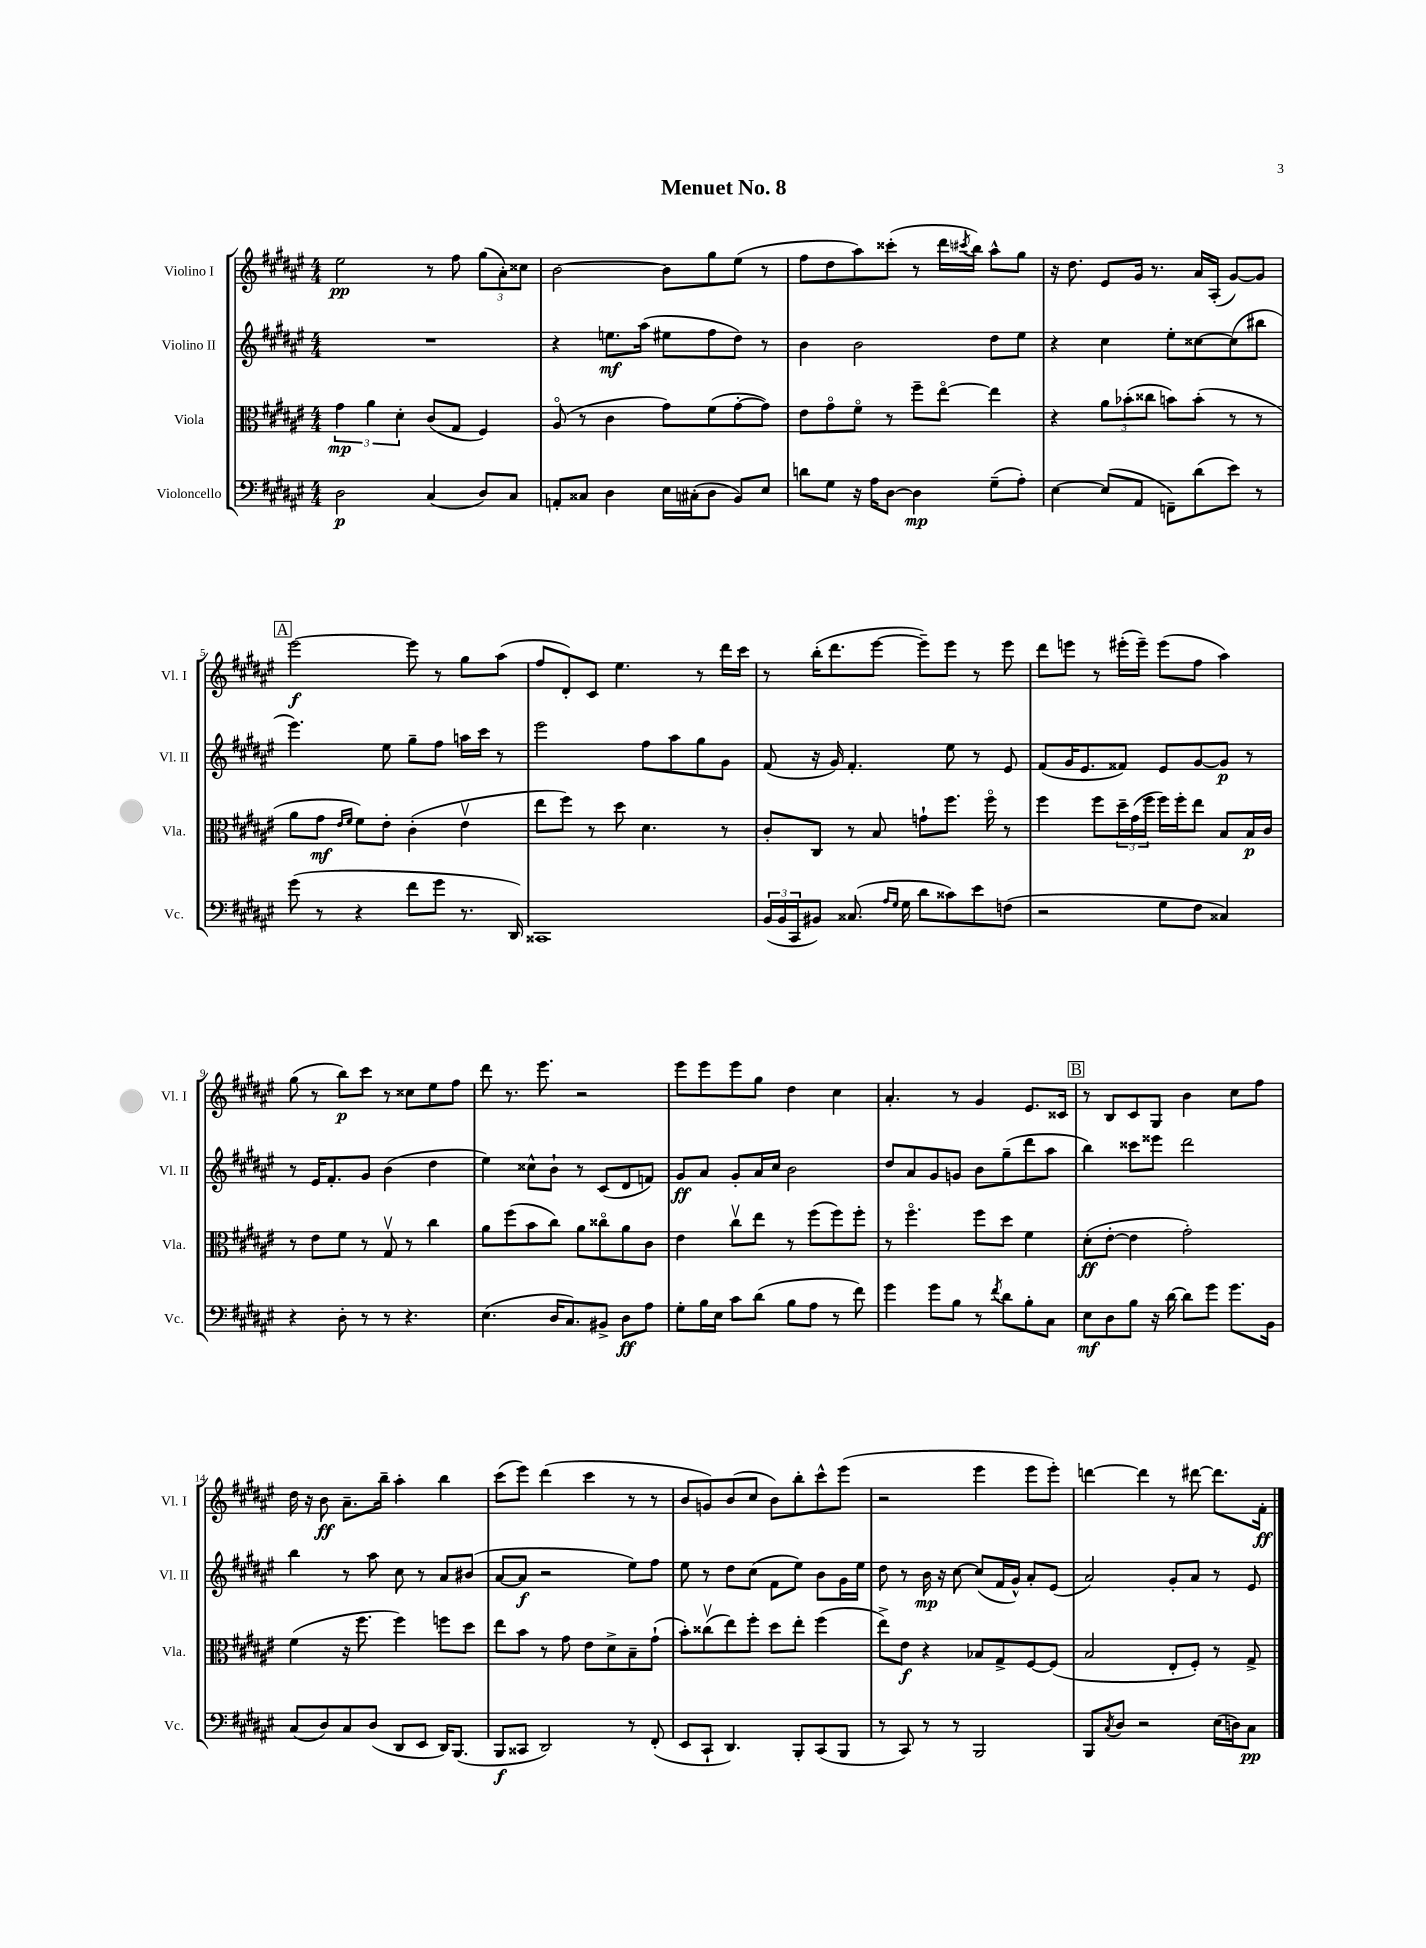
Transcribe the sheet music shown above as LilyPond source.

\header { title = "Menuet No. 8" }
<<
\new StaffGroup <<
\new Staff = "s0" \with { instrumentName = "Violino I" shortInstrumentName = "Vl. I" } {
    \clef treble \key fis \major \numericTimeSignature \time 4/4
    eis''2\pp r8 fis''8 \tuplet 3/2 { gis''8( ais'8-.) cisis''8 } |
    b'2~ b'8 gis''8 eis''8( r8 |
    fis''8 dis''8 ais''8) cisis'''8-.( r8 dis'''16 \acciaccatura { cis'''8 } b''16) ais''8-^ gis''8 |
    r16 dis''8. eis'8 gis'16 r8. ais'16 ais16-.( gis'8~) gis'8 |
    \mark \markup { \box "A" } eis'''2~\f eis'''8 r8 gis''8 ais''8( |
    fis''8 dis'8-.) cis'8 eis''4. r8 dis'''16 cis'''16 |
    r8 b''16-.( dis'''8. eis'''8~ eis'''8--) eis'''8 r8 eis'''8 |
    dis'''8 e'''8 r8 eis'''16-.( eis'''16--) eis'''8( fis''8 ais''4) |
    gis''8( r8 b''8\p) cis'''8 r8 cisis''8 eis''8 fis''8 |
    dis'''8 r8. eis'''8. r2 |
    eis'''8 eis'''8 eis'''8 gis''8 dis''4 cis''4 |
    ais'4.-. r8 gis'4 eis'8. cisis'16 |
    \mark \markup { \box "B" } r8 b8 cis'8 gis8 b'4 cis''8 fis''8 |
    dis''16 r16 b'8\ff ais'8.-- b''16-- ais''4-. b''4 |
    cis'''8( eis'''8) dis'''4( cis'''4 r8 r8 |
    b'8 g'8) b'8( cis''8 b'8) b''8-. cis'''8-^ eis'''8( |
    r2 eis'''4 eis'''8 eis'''8-.) |
    d'''4~ d'''4 r8 dis'''8~ dis'''8. fis'16-.\ff \bar "|." |
}
\new Staff = "s1" \with { instrumentName = "Violino II" shortInstrumentName = "Vl. II" } {
    \clef treble \key fis \major \numericTimeSignature \time 4/4
    R1 |
    r4 e''8.\mf ais''16( eis''8 fis''8 dis''8) r8 |
    b'4 b'2 dis''8 eis''8 |
    r4 cis''4 eis''8-. cisis''8~ cisis''8( bis''8 |
    \mark \markup { \box "A" } eis'''4.) eis''8 gis''8-- fis''8 a''16 cis'''16 r8 |
    eis'''2 fis''8 ais''8 gis''8 gis'8 |
    fis'8( r16 gis'16) fis'4.-. eis''8 r8 eis'8 |
    fis'8( gis'16 eis'8. fisis'8) eis'8 gis'8~ gis'8\p r8 |
    r8 eis'16 fis'8.-. gis'8 b'4( dis''4 |
    eis''4) cisis''8-^ b'8-! r8 cis'8( dis'8 f'8) |
    gis'8\ff ais'8 gis'8-. ais'16 cis''16 b'2 |
    dis''8 ais'8 gis'8 g'8 b'8 gis''8--( dis'''8 ais''8 |
    \mark \markup { \box "B" } b''4) cisis'''8 eisis'''8 dis'''2 |
    b''4 r8 ais''8 cis''8 r8 ais'8 bis'8( |
    ais'8~ ais'8\f r2 eis''8) fis''8 |
    eis''8 r8 dis''8 cis''8( fis'8 eis''8) b'8 gis'16 eis''16 |
    dis''8 r8 b'16\mp r16 cis''8~ cis''8( fis'16 gis'16-^) ais'8-. eis'8( |
    ais'2) gis'8-. ais'8 r8 eis'8 \bar "|." |
}
\new Staff = "s2" \with { instrumentName = "Viola" shortInstrumentName = "Vla." } {
    \clef alto \key fis \major \numericTimeSignature \time 4/4
    \tuplet 3/2 { gis'4\mp ais'4 dis'4-. } cis'8( gis8 fis4) |
    ais8\flageolet( r8 cis'4 gis'8) fis'8( gis'8~-. gis'8) |
    eis'8 gis'8\flageolet fis'8\flageolet r8 fis''8-- eis''8~\flageolet eis''4 |
    r4 \tuplet 3/2 { ais'8 bes'8-.( cisis''8 } b'8) b'8-.( r8 r8 |
    \mark \markup { \box "A" } ais'8 gis'8\mf \grace { eis'16 fis'16 } fis'8) eis'8-. cis'4-.( eis'4\upbow |
    eis''8 fis''8) r8 dis''8 dis'4. r8 |
    cis'8-. cis8 r8 b8 g'8-! fis''8. fis''16\flageolet r8 |
    fis''4 fis''8 \tuplet 3/2 { dis''16-- gis'16( fis''16 } fis''16) fis''16-. eis''8 b8 b16\p cis'16 |
    r8 eis'8 fis'8 r8 gis8\upbow r8 cis''4 |
    ais'8 fis''8( b'8 cis''8) ais'8 cisis''8\flageolet ais'8 cis'8 |
    eis'4 cis''8\upbow eis''8 r8 fis''8( fis''8) fis''8-. |
    r8 fis''4.\flageolet fis''8 dis''8 fis'4 |
    \mark \markup { \box "B" } dis'8-.\ff( eis'8~-. eis'4 gis'2-.) |
    fis'4( r16 fis''8. fis''4) f''8 dis''8 |
    eis''8 b'8 r8 gis'8 eis'8 dis'8-> b8-- gis'8-!( |
    b'8-.) cisis''8\upbow( eis''8) fis''8-. dis''8 eis''8-. fis''4( |
    eis''8->) eis'8\f r4 bes8 gis8-> fis8~ fis8( |
    b2 eis8-. fis8-.) r8 gis8-> \bar "|." |
}
\new Staff = "s3" \with { instrumentName = "Violoncello" shortInstrumentName = "Vc." } {
    \clef bass \key fis \major \numericTimeSignature \time 4/4
    dis2\p cis4( dis8) cis8 |
    a,8-. cisis8 dis4 eis16 cis16-.( dis8 b,8) eis8 |
    d'8 gis8 r16 ais16 dis8~ dis4\mp gis8--( ais8-.) |
    eis4~ eis8( ais,8 f,8--) dis'8( eis'8) r8 |
    \mark \markup { \box "A" } gis'8( r8 r4 fis'8 gis'8 r8. dis,16) |
    cisis,1 |
    \tuplet 3/2 { b,16( b,16 cis,16 } bis,8) cisis8.( \grace { ais16 gis16 } gis16 dis'8 cisis'8) eis'8 f8( |
    r2 gis8 fis8 cisis4) |
    r4 dis8-. r8 r8 r4. |
    eis4.( dis16 cis8.) bis,8-> dis8\ff ais8 |
    gis8-. b16 eis16 cis'8 dis'8( b8 ais8 r8 fis'8) |
    gis'4 gis'8 b8 r8 \acciaccatura { fis'8 } dis'8 b8-. cis8 |
    \mark \markup { \box "B" } eis8\mf dis8 b8 r16 dis'16~ dis'8 gis'8 gis'8. b,16 |
    cis8( dis8) cis8 dis8( dis,8 eis,8 dis,16) b,,8.( |
    b,,8\f cisis,8 dis,2) r8 fis,8-.( |
    eis,8 cis,8-! dis,4.) b,,8-. cis,8( b,,8 |
    r8 cis,8) r8 r8 b,,2 |
    b,,8 \acciaccatura { cis8 } dis8 r2 eis16( d16) cis8\pp \bar "|." |
}
>>
>>
